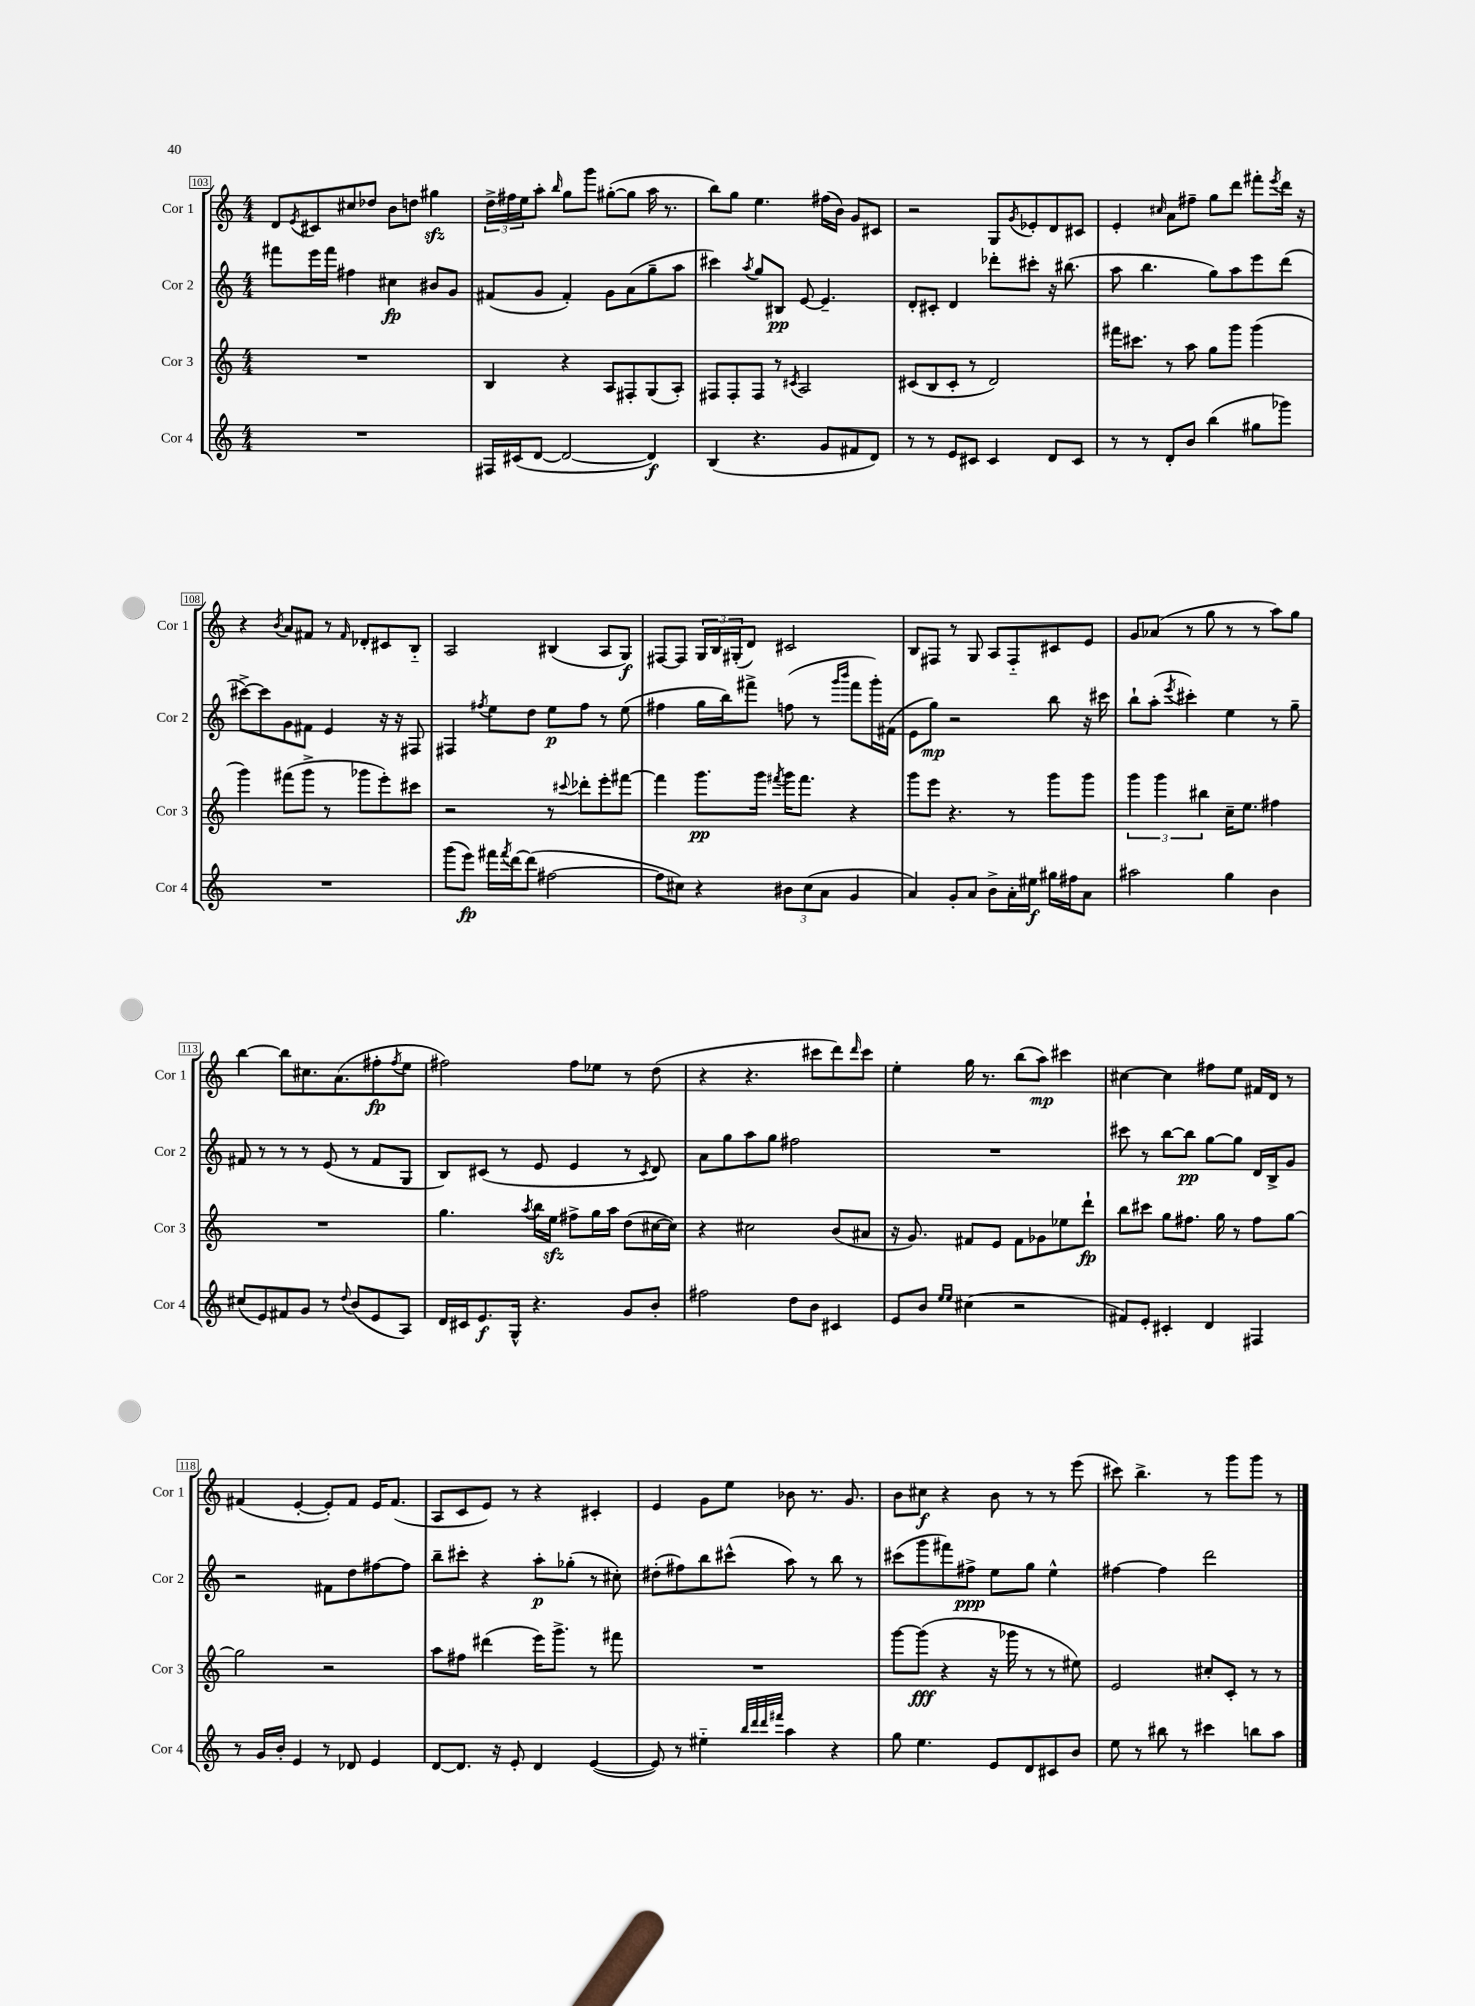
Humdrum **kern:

**kern	**dynam	**kern	**dynam	**kern	**dynam	**kern	**dynam
*part4	*part4	*part3	*part3	*part2	*part2	*part1	*part1
*staff4	*staff4	*staff3	*staff3	*staff2	*staff2	*staff1	*staff1
*I"Cor 4	*	*I"Cor 3	*	*I"Cor 2	*	*I"Cor 1	*
*I'Cor 4	*	*I'Cor 3	*	*I'Cor 2	*	*I'Cor 1	*
*clefG2	*	*clefG2	*	*clefG2	*	*clefG2	*
*k[]	*	*k[]	*	*k[]	*	*k[]	*
*M4/4	*	*M4/4	*	*M4/4	*	*M4/4	*
=103	=103	=103	=103	=103	=103	=103	=103
1r	.	1r	.	8fff#X\L	.	8d/L	.
.	.	.	.	.	.	8qe/	.
.	.	.	.	16eee\L	.	8c#X/	.
.	.	.	.	16fff#\JJ	.	.	.
.	.	.	.	4ff#X\	.	8cc#X/	.
.	.	.	.	.	.	8dd-X/J	.
.	.	.	.	4cc#X\	fp	8b\L	.
.	.	.	.	.	.	8ddn\J	.
.	.	.	.	8b#X/L	.	4gg#Xzz\	.
.	.	.	.	8g/J	.	.	.
=104	=104	=104	=104	=104	=104	=104	=104
16F#X/LL	.	4B/	.	(8f#X/L	.	24dd^\LL	.
.	.	.	.	.	.	24ff#X\	.
(16c#X/J	.	.	.	.	.	.	.
.	.	.	.	.	.	24ee\J	.
[8d/J	.	.	.	8g/J	.	8aa'\J	.
.	.	.	.	.	.	16qqbb/	.
2d/_	.	4r	.	4f#'/)	.	8gg\L	.
.	.	.	.	.	.	8ggg\J	.
.	.	8A/L	.	8g\L	.	([8gg#X'\L	.
.	.	8F#X'/	.	(8a\	.	8gg#\J]	.
4d/])	f	(8G/	.	8gg~\	.	16aa\	.
.	.	.	.	.	.	8.r	.
.	.	8A'/J)	.	8aa\J	.	.	.
=105	=105	=105	=105	=105	=105	=105	=105
(4B/	.	8F#X/L	.	4ccc#X\)	.	8bb\L)	.
.	.	8F#'/	.	.	.	8gg\J	.
.	.	.	.	8qaa/	.	.	.
4.r	.	8F#/J	.	8gg/L	.	4.ee\	.
.	.	8r	.	8B#X/J	pp	.	.
.	.	8qc#X/	.	.	.	.	.
.	.	2A/	.	[8e/	.	.	.
8g/L	.	.	.	4.e~/]	.	(16ff#X\LL	.
.	.	.	.	.	.	16b\JJ)	.
8f#X/	.	.	.	.	.	8g/L	.
8d/J)	.	.	.	.	.	8c#X/J	.
=106	=106	=106	=106	=106	=106	=106	=106
8r	.	(8c#X/L	.	8d'/L	.	2r	.
8r	.	8B/	.	8c#X'/J	.	.	.
8e/L	.	8c#'/J	.	4d/	.	.	.
8c#X/J	.	8r	.	.	.	.	.
4c#/	.	2d/)	.	8ddd-X'\L	.	8G/L	.
.	.	.	.	.	.	8qg/	.
.	.	.	.	8ccc#X'\J	.	8e-X'/	.
8d/L	.	.	.	16r	.	8d/	.
.	.	.	.	(8.bb#X\	.	.	.
8c#/J	.	.	.	.	.	8c#X/J	.
=107	=107	=107	=107	=107	=107	=107	=107
8r	.	16fff#X\KL	.	8aa\	.	4e'/	.
.	.	8.ccc#X\J	.	.	.	.	.
8r	.	.	.	4.bb\	.	.	.
.	.	.	.	.	.	16qqcc#X/	.
8d'/L	.	8r	.	.	.	8a\L	.
8b/J	.	8aa\	.	.	.	8ff#X~\J	.
(4bb\	.	8gg\L	.	8gg\L)	.	8gg\L	.
.	.	8ggg\J	.	8aa\	.	8ddd\J	.
8gg#X\L	.	(4ggg\	.	8eee\	.	8fff#X'\L	.
.	.	.	.	.	.	8qeee/	.
8ggg-X\J)	.	.	.	(8ddd\J	.	16ddd\Jk	.
.	.	.	.	.	.	16r	.
!!LO:LB:g=z
=108	=108	=108	=108	=108	=108	=108	=108
1r	.	4ggg\)	.	[8ccc#X^\L)	.	4r	.
.	.	.	.	8ccc#\]	.	.	.
.	.	.	.	.	.	8qb/	.
.	.	(8fff#X\L	.	8g\	.	8a/L	.
.	.	8ggg^\J	.	8f#X\J	.	8f#X/J	.
.	.	8r	.	4e/	.	8r	.
.	.	.	.	.	.	16qqf#/	.
.	.	8ggg-X\L	.	.	.	8d-X'/L	.
.	.	8eee'\)	.	16r	.	8c#X/	.
.	.	.	.	16r	.	.	.
.	.	8ccc#X\J	.	8F#X/	.	8B/J	.
=109	=109	=109	=109	=109	=109	=109	=109
(8ggg\L	.	2r	.	4F#X/	.	2A/	.
8eee\J)	fp	.	.	.	.	.	.
.	.	.	.	8qff#X/	.	.	.
16fff#X\LL	.	.	.	8ee\L	.	.	.
8qfff#/	.	.	.	.	.	.	.
[16ddd\J	.	.	.	.	.	.	.
(8ddd\J]	.	.	.	8dd\J	.	.	.
[2ff#X\	.	8r	.	8ee\L	p	(4B#X/	.
.	.	8qqccc#X/	.	.	.	.	.
.	.	8ddd-X'\L	.	8ff#\J	.	.	.
.	.	8eee'\	.	8r	.	8A/L	.
.	.	[8fff#X\J	.	(8ee\	.	8G/J)	f
=110	=110	=110	=110	=110	=110	=110	=110
8ff#\L]	.	4fff#\]	.	4ff#X\	.	[8F#X/L	.
8cc#X\J)	.	.	.	.	.	8F#/J]	.
4r	.	8.ggg\L	pp	16gg\LL	.	24G/LL	.
.	.	.	.	.	.	24B/	.
.	.	.	.	16bb\J)	.	.	.
.	.	.	.	.	.	(24G#X'/J	.
.	.	.	.	8fff#X^\J	.	8d/J)	.
.	.	16ggg\Jk	.	.	.	.	.
.	.	8qfff#X/	.	.	.	.	.
12b#X\L	.	16ggg\KL	.	(8ffn\	.	2c#X/	.
.	.	8.fff#\J	.	.	.	.	.
(12cc#\	.	.	.	.	.	.	.
.	.	.	.	8r	.	.	.
12a\J	.	.	.	.	.	.	.
.	.	.	.	16qqggg/LL	.	.	.
.	.	.	.	16qqbbb/JJ	.	.	.
4g/	.	4r	.	8fff#\L	.	.	.
.	.	.	.	16ggg'\L)	.	.	.
.	.	.	.	(16f#X\JJ	.	.	.
=111	=111	=111	=111	=111	=111	=111	=111
4a/)	.	8ggg\L	.	8e\L	.	8B/L	.
.	.	8eee\J	.	8gg\J)	mp	8F#X/J	.
8g'/L	.	4.r	.	2r	.	8r	.
8a/J	.	.	.	.	.	8G/	.
8b^\L	.	.	.	.	.	8A/L	.
16a'\L	.	8r	.	.	.	8F#/	.
16ee#X\JJ	f	.	.	.	.	.	.
16gg#X\LL	.	8ggg\L	.	8bb\	.	8c#X/	.
16ff#X\J	.	.	.	.	.	.	.
8a\J	.	8ggg\J	.	16r	.	8e/J	.
.	.	.	.	16ccc#X\	.	.	.
=112	=112	=112	=112	=112	=112	=112	=112
2aa#X\	.	6ggg\	.	8bb`\L	.	8g/L	.
.	.	.	.	(8aa'\J	.	(8a-X/J	.
.	.	6ggg\	.	.	.	.	.
.	.	.	.	8qeee/	.	.	.
.	.	.	.	4ccc#X'\)	.	8r	.
.	.	6bb#X\	.	.	.	.	.
.	.	.	.	.	.	8gg\	.
4gg\	.	16cc~\KL	.	4ee\	.	8r	.
.	.	8.ee\J	.	.	.	.	.
.	.	.	.	.	.	8r	.
4b\	.	4ff#X\	.	8r	.	8aa\L)	.
.	.	.	.	8gg~\	.	8gg\J	.
!!LO:LB:g=z
=113	=113	=113	=113	=113	=113	=113	=113
(8cc#X/L	.	1r	.	8f#X/	.	[4bb\	.
8e/)	.	.	.	8r	.	.	.
8f#X/	.	.	.	8r	.	8bb\L]	.
8g/J	.	.	.	8r	.	8.cc#X\	.
8r	.	.	.	(8e/	.	.	.
.	.	.	.	.	.	(8.a\	.
8qqdd/	.	.	.	.	.	.	.
(8b/L	.	.	.	8r	.	.	.
8e/	.	.	.	8f#/L	.	8ff#X'\	fp
.	.	.	.	.	.	8qff#/	.
8A/J)	.	.	.	8G/J	.	8ee\J	.
=114	=114	=114	=114	=114	=114	=114	=114
16d/LL	.	4.gg\	.	8B/L)	.	2ff#X\)	.
16c#X/J	.	.	.	.	.	.	.
8.e/	f	.	.	(8c#X/J	.	.	.
.	.	.	.	8r	.	.	.
16G^^/Jk	.	.	.	.	.	.	.
.	.	8qaa/	.	.	.	.	.
4.r	.	16bb\LL	.	8e/	.	.	.
.	.	16eezz\JJ	.	.	.	.	.
.	.	8ff#X^\L	.	4e/	.	8ff#\L	.
.	.	16gg\L	.	.	.	8ee-X\J	.
.	.	16aa\JJ	.	.	.	.	.
8g/L	.	(8dd\L	.	8r	.	8r	.
.	.	.	.	8qc#/	.	.	.
8b'/J	.	[16cc#X\L	.	8d/)	.	(8dd\	.
.	.	16cc#\JJ])	.	.	.	.	.
=115	=115	=115	=115	=115	=115	=115	=115
2ff#X\	.	4r	.	8a\L	.	4r	.
.	.	.	.	8gg\	.	.	.
.	.	2cc#X\	.	8aa\	.	4.r	.
.	.	.	.	8gg\J	.	.	.
8dd\L	.	.	.	2ff#X\	.	.	.
8b\J	.	.	.	.	.	8ccc#X\L	.
4c#X/	.	(8b/L	.	.	.	8ddd\)	.
.	.	.	.	.	.	16qqddd/	.
.	.	8a#X/J	.	.	.	8ccc#\J	.
=116	=116	=116	=116	=116	=116	=116	=116
8e/L	.	16r	.	1r	.	4ee'\	.
.	.	8.g/)	.	.	.	.	.
8b/J	.	.	.	.	.	.	.
16qqee/LL	.	.	.	.	.	.	.
16qqee/JJ	.	.	.	.	.	.	.
(4cc#X\	.	8f#X/L	.	.	.	16gg\	.
.	.	.	.	.	.	8.r	.
.	.	8e/J	.	.	.	.	.
2r	.	8f#\L	.	.	.	(8bb\L	.
.	.	8g-X\	.	.	.	8aa\J)	mp
.	.	8ee-X\	.	.	.	4ccc#X\	.
.	.	8ddd`\J	fp	.	.	.	.
=117	=117	=117	=117	=117	=117	=117	=117
8f#X/L)	.	8bb\L	.	8ccc#X\	.	[4cc#X\	.
8e'/J	.	8ccc#X\J	.	8r	.	.	.
4c#X'/	.	8gg\L	.	[8bb\L	.	4cc#\]	.
.	.	8.ff#X\J	.	8bb\J]	pp	.	.
4d/	.	.	.	[8gg\L	.	8ff#X\L	.
.	.	16gg\	.	.	.	.	.
.	.	8r	.	8gg\J]	.	8ee\J	.
4F#X/	.	8ff#\L	.	16d/LL	.	16f#X/LL	.
.	.	.	.	16B^/J	.	16d/JJ	.
.	.	[8gg\J	.	8g/J	.	8r	.
!!LO:LB:g=z
=118	=118	=118	=118	=118	=118	=118	=118
8r	.	2gg\]	.	2r	.	(4f#X/	.
16g/LL	.	.	.	.	.	.	.
16b'/JJ	.	.	.	.	.	.	.
4e/	.	.	.	.	.	[4e'/	.
8r	.	2r	.	8f#X\L	.	8e'/L])	.
8d-X/	.	.	.	8dd\	.	8f#/J	.
4e/	.	.	.	[8ff#X\	.	16e/KL	.
.	.	.	.	.	.	(8.f#/J	.
.	.	.	.	8ff#\J]	.	.	.
=119	=119	=119	=119	=119	=119	=119	=119
[8d/L	.	8aa\L	.	8bb~\L	.	8A/L	.
8.d/J]	.	8ff#X\J	.	8ccc#X'\J	.	8c/	.
.	.	(4ddd#X\	.	4r	.	8e/J)	.
16r	.	.	.	.	.	.	.
8e'/	.	.	.	.	.	8r	.
4d/	.	16eee\KL)	.	8aa'\L	p	4r	.
.	.	8.ggg^\J	.	.	.	.	.
.	.	.	.	(8gg-X'\J	.	.	.
([4e/	.	8r	.	8r	.	4c#X'/	.
.	.	8fff#X\	.	8cc#X'\)	.	.	.
=120	=120	=120	=120	=120	=120	=120	=120
8e/])	.	1r	.	(8dd#X'\L	.	4e/	.
8r	.	.	.	8ff#X\)	.	.	.
4ee#X\	.	.	.	8bb\	.	8g\L	.
.	.	.	.	(8ccc#X^^\J	.	8ee\J	.
32qqbb/LLL	.	.	.	.	.	.	.
32qqddd/	.	.	.	.	.	.	.
32qqddd/	.	.	.	.	.	.	.
32qqfff#X/JJJ	.	.	.	.	.	.	.
4aa\	.	.	.	8aa\)	.	8b-X\	.
.	.	.	.	8r	.	8.r	.
4r	.	.	.	8bb\	.	.	.
.	.	.	.	.	.	8.g/	.
.	.	.	.	8r	.	.	.
=121	=121	=121	=121	=121	=121	=121	=121
8gg\	.	[8ggg\L	.	(8ccc#X\L	.	8b\L	.
4.ee\	.	(8ggg\J]	fff	8ggg\	.	8cc#X\J	f
.	.	4r	.	8fff#X\)	.	4r	.
.	.	.	.	8ff#X^\J	ppp	.	.
8e/L	.	16r	.	8ee\L	.	8b\	.
.	.	16ggg-X\	.	.	.	.	.
8d/	.	8r	.	8gg\J	.	8r	.
8c#X/	.	8r	.	4ee^^\	.	8r	.
8b/J	.	8ee#X\)	.	.	.	(8eee\	.
=122	=122	=122	=122	=122	=122	=122	=122
8ee\	.	2e/	.	[4ff#X\	.	8ccc#X\)	.
8r	.	.	.	.	.	4.bb^\	.
8bb#X\	.	.	.	4ff#\]	.	.	.
8r	.	.	.	.	.	.	.
4ccc#X\	.	8cc#X'/L	.	2ddd\	.	8r	.
.	.	8c'/J	.	.	.	8ggg\L	.
8bbn\L	.	8r	.	.	.	8ggg\J	.
8aa\J	.	8r	.	.	.	8r	.
==	==	==	==	==	==	==	==
*-	*-	*-	*-	*-	*-	*-	*-
